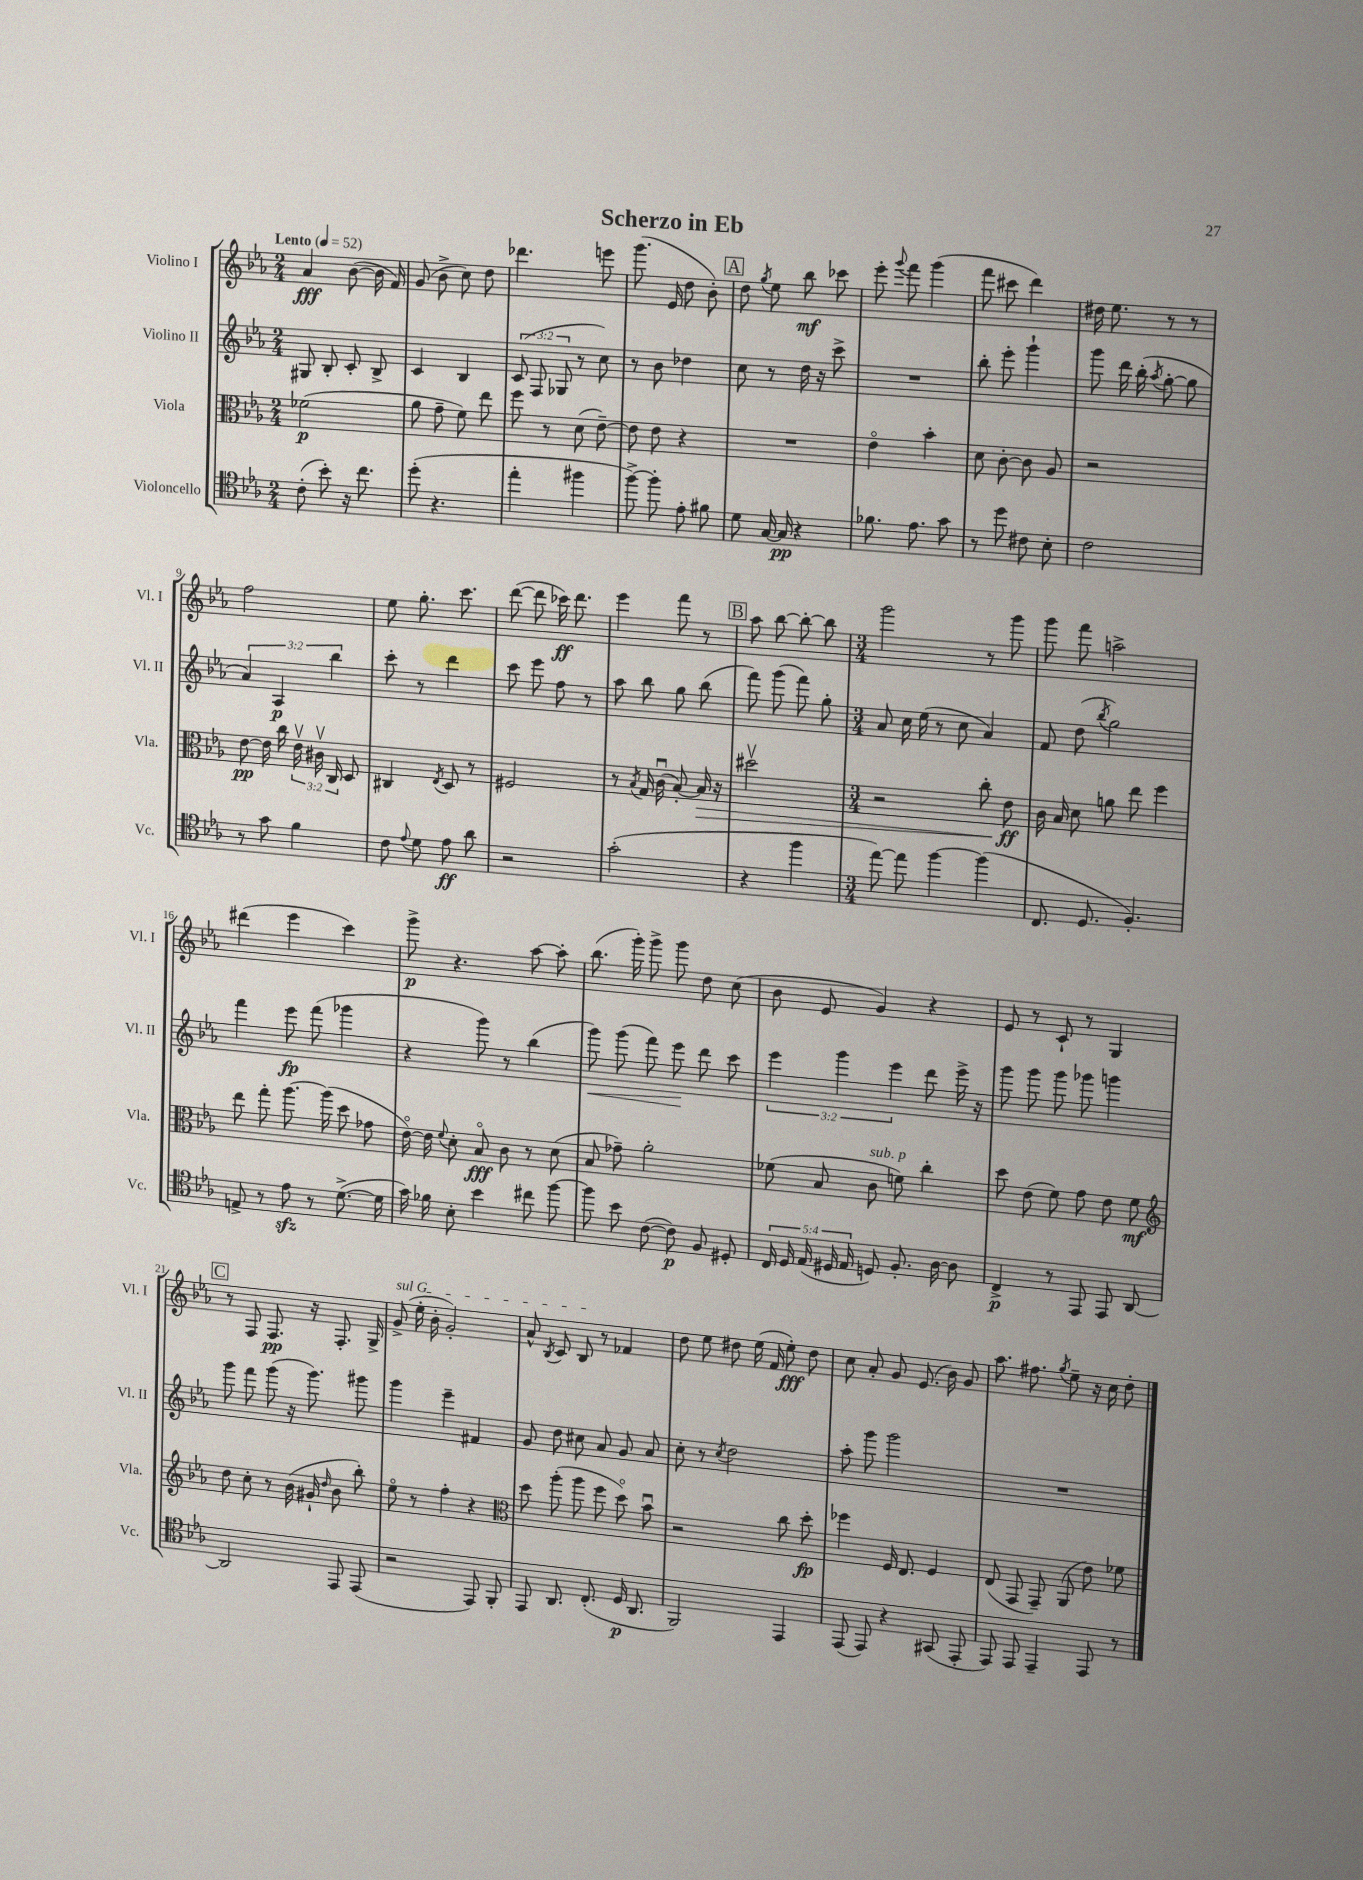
\header { title = "Scherzo in Eb" }
<<
\new StaffGroup <<
\new Staff = "s0" \with { instrumentName = "Violino I" shortInstrumentName = "Vl. I" } {
    \clef treble \key ees \major \numericTimeSignature \time 2/4 \tempo "Lento" 4 = 52
    \autoBeamOff aes'4\fff bes'8~( bes'16 f'16) |
    g'8( bes'8-> c''8) d''8 |
    des'''4. e'''8 |
    g'''8.( ees'16 d''8 bes'8-.) |
    \mark \markup { \box "A" } d''8 \acciaccatura { g''8 } ees''8 bes''8\mf ces'''8 |
    ees'''8-. \appoggiatura { g'''8 } f'''8 g'''4( |
    f'''8 cis'''8 d'''4) |
    dis''16 ees''8. r8 r8 |
    f''2 |
    ees''8 g''8.-. c'''8. |
    d'''8~( d'''8 ces'''16\ff) d'''8. |
    ees'''4 f'''8 r8 |
    \mark \markup { \box "B" } aes''8 bes''8~ bes''8~-. bes''8 |
    \numericTimeSignature \time 3/4 g'''2 r8 g'''8 |
    g'''8 f'''8 a''2-> |
    dis'''4( ees'''4 c'''4) |
    g'''8->\p r4. aes''8~ aes''8-. |
    bes''8.( g'''16-.) g'''8-> g'''8 d''8 c''8( |
    bes'8 ees'8 g'4) r4 |
    ees'8 r8 c'8-! r8 g4 |
    \mark \markup { \box "C" } r8 f8 f8.\pp r16 f8.-. g16-> |
    \once \override TextSpanner.bound-details.left.text = \markup { \italic "sul G" } g'8->\startTextSpan( ees''16-. bes'16-. g'2-.) |
    aes'8-^ \acciaccatura { bes8 } c'8 bes8\stopTextSpan r8 fes'4 |
    d''8 ees''8 dis''8 ees''16( f'16 ees''8-.\fff) dis''8 |
    c''8 aes'8-. g'8 ees'8.( bes'16) g'8 |
    aes''8. fis''8. \acciaccatura { g''8 } ees''8-- r16 c''16 d''8-. \bar "|." |
}
\new Staff = "s1" \with { instrumentName = "Violino II" shortInstrumentName = "Vl. II" } {
    \clef treble \key ees \major \numericTimeSignature \time 2/4 \override Staff.TupletNumber.text = #tuplet-number::calc-fraction-text
    \autoBeamOff gis8 bes8-. c'8-. bes8-> |
    c'4 bes4 |
    \tuplet 3/2 { c'8( f8 ges8 } r8 c''8) |
    r8 bes'8 des''4 |
    \mark \markup { \box "A" } c''8 r8 d''16 r16 c'''8-> |
    R2 |
    bes''8-. ees'''8-. g'''4-! |
    g'''8 d'''16 bes''16-.( \acciaccatura { aes''8 } g''8~-. g''8 |
    \tuplet 3/2 { aes'4) aes4\p bes''4 } |
    c'''8-. r8 d'''4 |
    c'''8 ees'''8 f''8 r8 |
    aes''8 bes''8 g''8 bes''8( |
    \mark \markup { \box "B" } f'''8) g'''8( f'''8) g''8-. |
    \numericTimeSignature \time 3/4 aes'8 c''16 ees''16( r8 c''8 aes'4) |
    f'8 d''8( \acciaccatura { bes''8 } g''2) |
    f'''4 ees'''8\fp f'''8( ges'''4 |
    r4 g'''8) r8 bes''4( |
    g'''8\<) g'''8( f'''8) ees'''8\! d'''8 c'''8 |
    \tuplet 3/2 { ees'''4 g'''4 ees'''4 } d'''8 ees'''16-> r16 |
    g'''8 g'''8 g'''8 ges'''8 g'''4 |
    \mark \markup { \box "C" } g'''8 f'''8 g'''8( r16 g'''8.) gis'''8 |
    g'''4 ees'''4-- fis'4 |
    g'8 d''8 cis''8 aes'8 g'8 aes'8 |
    c''8-. r8 \acciaccatura { c''8 } d''2 |
    aes''8-. g'''8 g'''2 |
    R2. \bar "|." |
}
\new Staff = "s2" \with { instrumentName = "Viola" shortInstrumentName = "Vla." } {
    \clef alto \key ees \major \numericTimeSignature \time 2/4 \override Staff.TupletNumber.text = #tuplet-number::calc-fraction-text
    \autoBeamOff fes'2\p( |
    aes'8 g'8-- f'8) ees''8 |
    f''8 r8 d'8( ees'8~--) |
    ees'8 ees'8 r4 |
    \mark \markup { \box "A" } R2 |
    ees'4\flageolet bes'4-. |
    d'8 c'8~-. c'8 aes8 |
    r2 |
    ees'8~\pp ees'16 c''16 \tuplet 3/2 { ees'16\upbow cis'16\upbow c16 } d8 |
    cis4 \acciaccatura { ees8 } d8 r8 |
    fis2 |
    r8 \acciaccatura { bes8 } g16 c'16\downbow( bes8~-.) bes16\> r16 |
    \mark \markup { \box "B" } dis''2\upbow |
    \numericTimeSignature \time 3/4 r2 c''8-. ees'8\ff\! |
    c'16 bes16 d'8 a'8 ees''8 f''4 |
    ees''8 g''8-. aes''8.~ aes''16( d''8 ges'8 |
    ees'16~\flageolet) ees'16 \appoggiatura { f'8 } d'8-. bes8\flageolet\fff c'8 r8 d'8( |
    bes8 ges'8--) aes'2-. |
    fes'8( bes8 c'8^\markup { \italic "sub. p" } f'8) c''4-. |
    d''8 ees'8( f'8) g'8 ees'8 f'8\mf |
    \mark \markup { \box "C" } \clef treble d''8 c''8-. r8 bes'16( gis'16-! \grace { d''16 } bes'8 bes''8-.) |
    ees''8\flageolet r8 f''4-. r4 |
    \clef alto d''8 aes''8-.( aes''8 f''8 d''8\flageolet) bes'8\downbow |
    r2 c''8 d''8-.\fp |
    fes''4 f16 ees8. f4 |
    ees8( g,8 g,8--) aes,8( ees'8) fes'8 \bar "|." |
}
\new Staff = "s3" \with { instrumentName = "Violoncello" shortInstrumentName = "Vc." } {
    \clef tenor \key ees \major \numericTimeSignature \time 2/4 \override Staff.TupletNumber.text = #tuplet-number::calc-fraction-text
    \autoBeamOff c'8-.( bes'8-.) r16 c''8. |
    d''8-.( r4. |
    ees''4-. fis''4 |
    f''8~->) f''8-. ees'8-. fis'8 |
    \mark \markup { \box "A" } d'8 g16~ g16\pp r4 |
    fes'8. ees'8. g'8 |
    r8 d''8 cis'8 bes8-. |
    c'2 |
    r8 g'8 f'4 |
    c'8 \appoggiatura { ees'8 } d'8 ees'8\ff aes'8 |
    r2 |
    g'2-.( |
    \mark \markup { \box "B" } r4 f''4 |
    \numericTimeSignature \time 3/4 ees''8~) ees''8 f''4~ f''4( |
    c8. d8. f4.-.) |
    e8-> r8 ees'8\sfz r8 d'8.~->( d'16 |
    g'16) fes'16 bes8-. bes'4 cis''8 f''8~ |
    f''8 bes'8 c'8~( c'8\p) f8 dis8-. |
    \tuplet 5/4 { c16 d16 ees16( dis16 ees16 } d8) f8.-. aes16~ aes8 |
    c4->\p r8 ees,8 ees,8 aes,8~ |
    \mark \markup { \box "C" } aes,2 ees,8 ees,8( |
    r2 ees,8) f,8-. |
    ees,8 aes,8. c8.-.( d16\p aes,8. |
    f,2) ees,4 |
    ees,8( ees,8) r4 gis,8( ees,8-. |
    ees,8) ees,8 ees,4-- ees,8 r8 \bar "|." |
}
>>
>>
